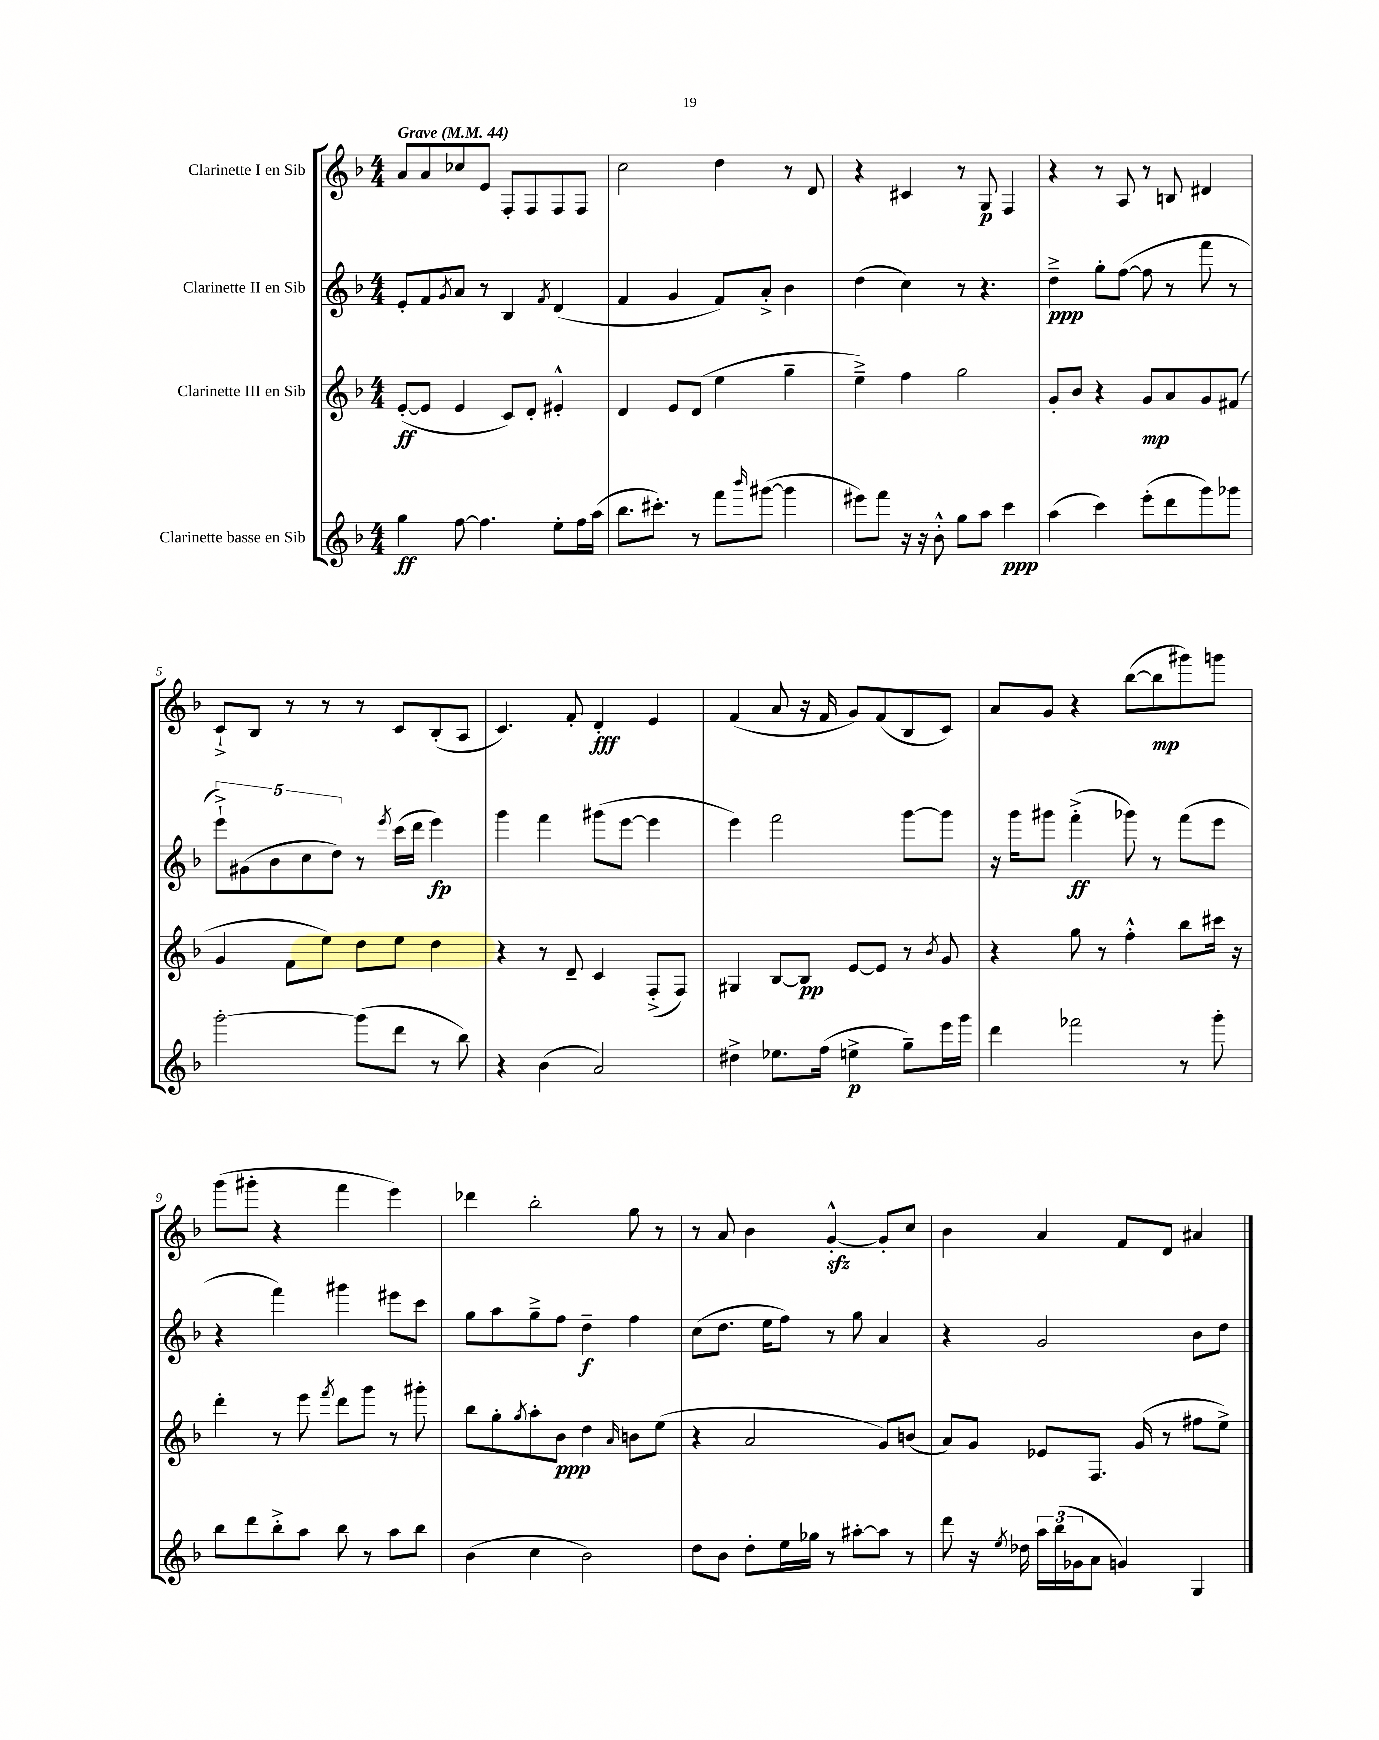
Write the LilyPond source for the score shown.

<<
\new StaffGroup <<
\new Staff = "s0" \with { instrumentName = "Clarinette I en Sib" } {
    \clef treble \key f \major \numericTimeSignature \time 4/4 \tempo "Grave" 4 = 44
    a'8 a'8 ces''8 e'8 f8-. f8 f8 f8 |
    c''2 d''4 r8 d'8 |
    r4 cis'4 r8 g8\p f4 |
    r4 r8 a8 r8 b8 dis'4 |
    c'8-!-> bes8 r8 r8 r8 c'8 bes8-.( a8 |
    c'4.) f'8-. d'4-.\fff e'4 |
    f'4( a'8 r16 f'16 g'8) f'8( bes8 c'8) |
    a'8 g'8 r4 bes''8~( bes''8\mp gis'''8) g'''8 |
    g'''8( gis'''8-. r4 f'''4 e'''4) |
    des'''4 bes''2-. g''8 r8 |
    r8 a'8 bes'4 g'4~-.-^\sfz g'8-. c''8 |
    bes'4 a'4 f'8 d'8 ais'4 \bar "|." |
}
\new Staff = "s1" \with { instrumentName = "Clarinette II en Sib" } {
    \clef treble \key f \major \numericTimeSignature \time 4/4
    e'8-. f'8 \acciaccatura { g'8 } a'8 r8 bes4 \acciaccatura { f'8 } d'4( |
    f'4 g'4 f'8) a'8-.-> bes'4 |
    d''4( c''4) r8 r4. |
    d''4--->\ppp g''8-. f''8~( f''8 r8 f'''8 r8 |
    \tuplet 5/4 { e'''8-!->) gis'8( bes'8 c''8 d''8) } r8 \acciaccatura { e'''8 } c'''16( d'''16 e'''4\fp) |
    g'''4 f'''4 gis'''8( e'''8~ e'''4 |
    e'''4) f'''2 g'''8~ g'''8 |
    r16 g'''16 gis'''8 f'''4-.->\ff( ges'''8) r8 f'''8( e'''8 |
    r4 f'''4) gis'''4 eis'''8 c'''8 |
    g''8 a''8 g''8---> f''8 d''4--\f f''4 |
    c''8( d''8. e''16 f''8) r8 g''8 a'4 |
    r4 g'2 bes'8 d''8 \bar "|." |
}
\new Staff = "s2" \with { instrumentName = "Clarinette III en Sib" } {
    \clef treble \key f \major \numericTimeSignature \time 4/4
    e'8~-.\ff( e'8 e'4 c'8) d'8-. eis'4-.-^ |
    d'4 e'8 d'8( e''4 g''4-- |
    e''4--->) f''4 g''2 |
    g'8-. bes'8 r4 g'8\mp a'8 g'8 fis'8( |
    g'4 f'8 e''8) d''8 e''8 d''4 |
    r4 r8 d'8-- c'4 f8-.->( f8) |
    gis4 bes8~ bes8\pp e'8~ e'8 r8 \acciaccatura { bes'8 } g'8 |
    r4 g''8 r8 f''4-.-^ bes''8 cis'''16 r16 |
    d'''4-. r8 e'''8 \acciaccatura { f'''8 } d'''8 g'''8 r8 gis'''8-. |
    bes''8 g''8-. \acciaccatura { g''8 } a''8-. bes'8\ppp d''4 \grace { a'16 } b'8 e''8( |
    r4 a'2 g'8) b'8( |
    a'8) g'8 ees'8 f8. g'16( r8 fis''8 e''8->) \bar "|." |
}
\new Staff = "s3" \with { instrumentName = "Clarinette basse en Sib" } {
    \clef treble \key f \major \numericTimeSignature \time 4/4
    g''4\ff f''8~ f''4. e''8-. f''16 a''16( |
    bes''8. cis'''8.-.) r8 f'''8 \grace { bes'''16 } gis'''8~( gis'''4 |
    eis'''8) f'''8 r16 r16 bes'8-.-^ g''8 a''8 c'''4\ppp |
    a''4( c'''4) e'''8-.( d'''8 g'''8) ges'''8 |
    g'''2~-. g'''8( d'''8 r8 bes''8) |
    r4 bes'4( a'2) |
    dis''4-> ees''8. f''16( e''4->\p g''8--) e'''16 g'''16 |
    d'''4 fes'''2 r8 g'''8-. |
    bes''8 d'''8 bes''8-.-> a''8 bes''8 r8 a''8 bes''8 |
    bes'4( c''4 bes'2) |
    d''8 bes'8 d''8-. e''16 ges''16 r8 ais''8~-. ais''8 r8 |
    d'''8 r16 \acciaccatura { e''8 } des''16 \tuplet 3/2 { a''16 bes''16( ges'16 } a'8 g'4) g4 \bar "|." |
}
>>
>>
